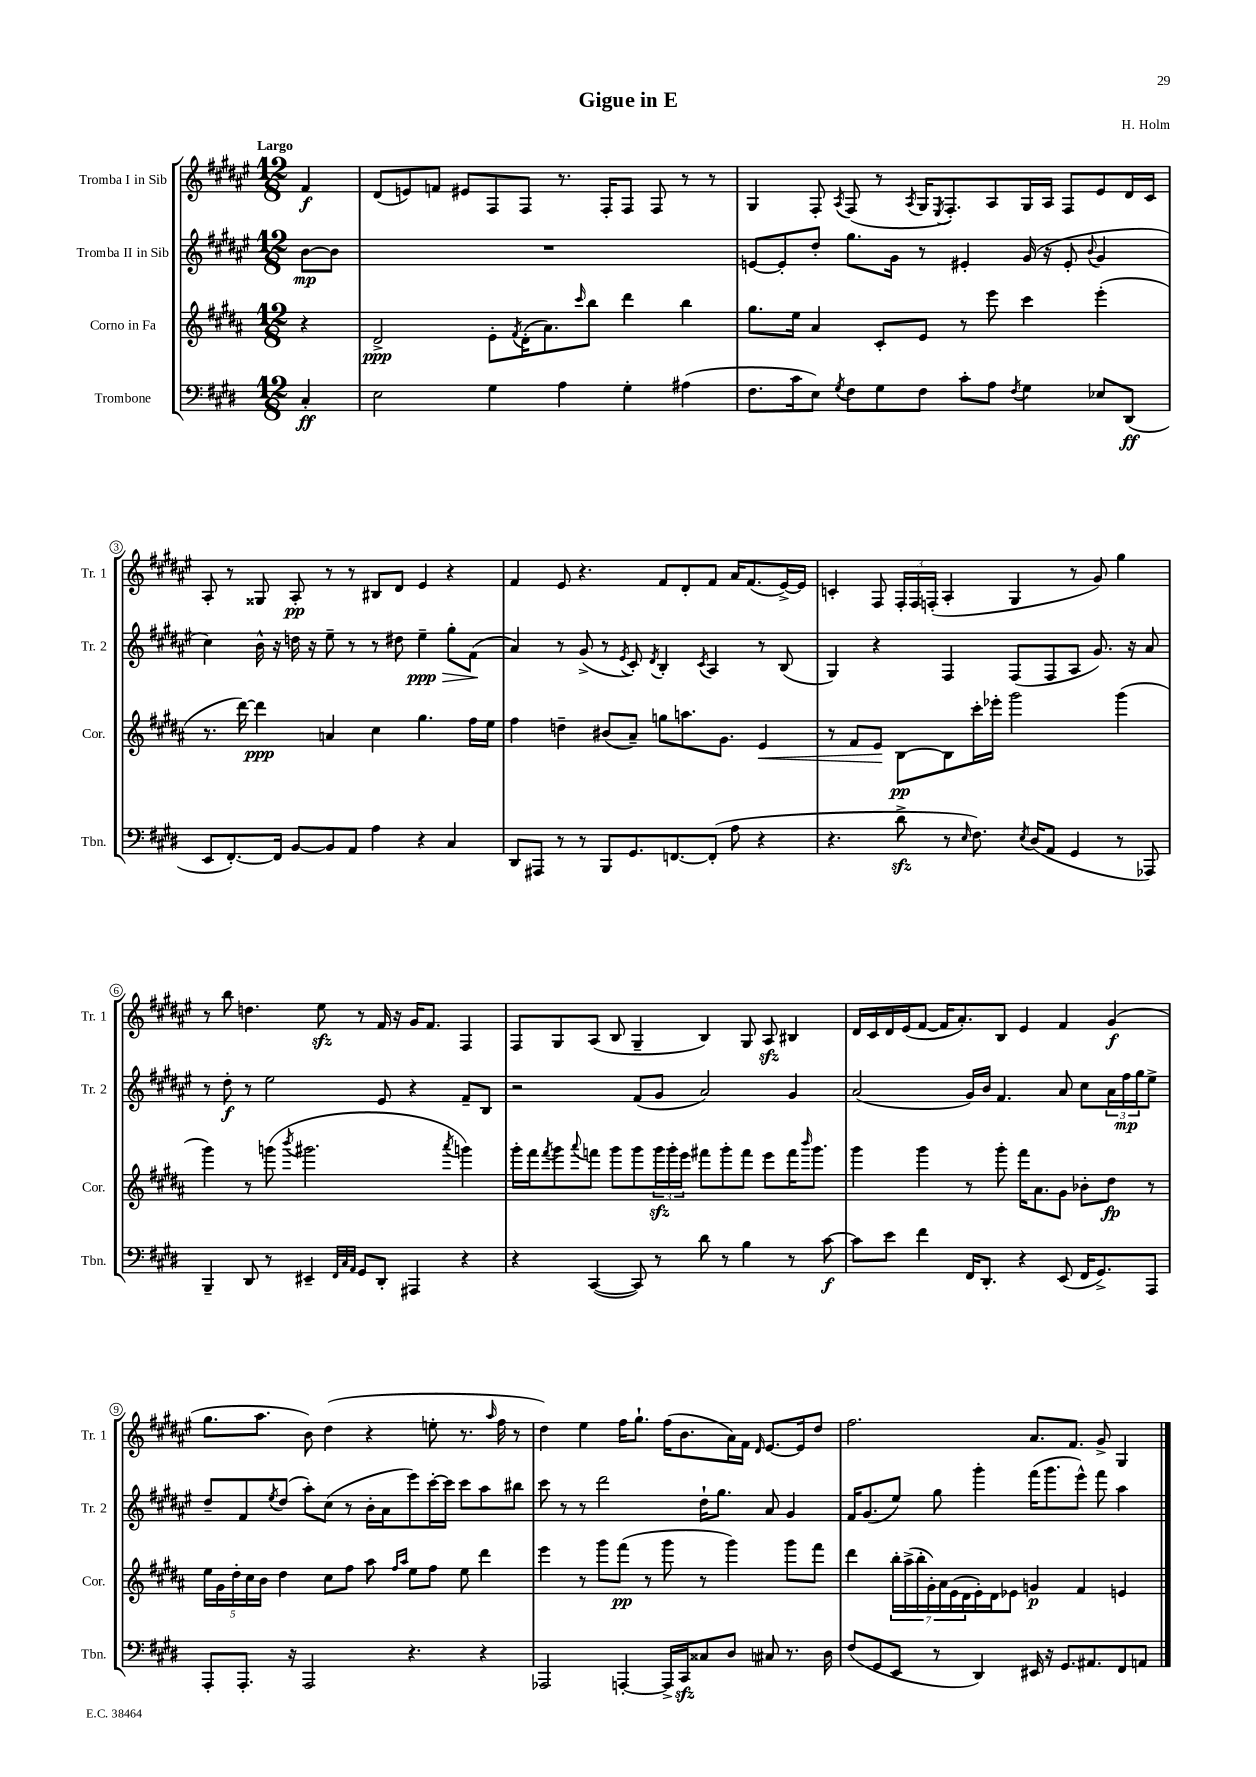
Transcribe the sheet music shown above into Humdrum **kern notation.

**kern	**kern	**kern	**kern
*staff4	*staff3	*staff2	*staff1
*clefF4	*clefG2	*clefG2	*clefG2
*k[f#c#g#d#]	*k[f#c#g#d#a#]	*k[f#c#g#d#a#e#]	*k[f#c#g#d#a#e#]
*M12/8	*M12/8	*M12/8	*M12/8
4C#'	4r	[8b	4f#
.	.	8b]	.
=	=	=	=
2E	2d#^	1.r	(8d#
.	.	.	8e)
.	.	.	8f
.	.	.	8e#
4G#	8e'	.	8F#
.	8qf#	.	.
.	(16d#'	.	8F#
.	8.a#)	.	.
4A	.	.	8.r
.	16qqccc#	.	.
.	8bb	.	.
.	.	.	16F#'
4G#'	4ddd#	.	8F#
.	.	.	8F#
(4A#	4bb	.	8r
.	.	.	8r
=	=	=	=
8.F#	8.gg#	[8e	4G#
.	.	8e']	.
16c#	16ee	.	.
8E)	4a#	8dd#'	8F#'
8qG#	.	.	8qA#
8F#	.	8.gg#	(8F#
8G#	8c#'	.	8r
.	.	16g#	.
.	.	.	8qA#
8F#	8e	8r	16G#
.	.	.	8qE#
.	.	.	8.F#')
8c#'	8r	4e#'	.
8A	8eee	.	8A#
8qF#	.	.	.
4G#	4ccc#	(16g#	16G#
.	.	16r	16A#
.	.	8e#'	8F#
.	.	8qqb	.
8E-	(4eee'	4g#	8e#
(8DD#	.	.	16d#
.	.	.	16c#
=	=	=	=
8EE	8.r	4cc#)	8A#'
[8.FF#')	.	.	8r
.	[16ddd#)	.	.
.	4ddd#]	16b^^	8G##
16FF#]	.	16r	.
[8BB	.	16dd	8A#'
.	.	16r	.
8BB]	4a	8ee#~	8r
8AA	.	8r	8r
4A	4cc#	8r	8B#
.	.	8dd#	8d#
4r	4.gg#	4ee#~	4e#
4C#	.	8gg#'	4r
.	16ff#	(8f#	.
.	16ee	.	.
=	=	=	=
8DD#	4ff#	4a#)	4f#
8AAA#	.	.	.
8r	4dd~	8r	8e#
8r	.	(8g#^	4.r
8BBB	(8b#	8r	.
.	.	8qe#	.
8.GG#	8a#~)	8c#')	.
.	.	8qd#	.
.	8gg	4B'	8f#
[8.FF	.	.	.
.	8.aa	.	8d#'
.	.	8qc#	.
(8FF']	.	4A#	8f#
.	8.g#	.	.
8A	.	.	16a#
.	.	.	(8.f#
4r	4e	8r	.
.	.	(8B	[16e#^)
.	.	.	16e#]
=	=	=	=
4.r	8r	4G#)	4c'
.	8f#	.	.
.	8e	4r	8F#
8d#^	[8B	.	24F#'
.	.	.	24F#
.	.	.	(24F'
8r	8B]	4F#	4A#'
16qqE	.	.	.
8.F#)	16ccc#'	.	.
.	16eee-'	.	.
.	2ggg#	(8F#	4G#
8qE	.	.	.
(16D#	.	.	.
8AA	.	8F#	.
4GG#	.	8A#	8r
.	.	8.g#)	8g#)
8r	(4ggg#	.	4gg#
.	.	16r	.
8AAA-)	.	8a#	.
=	=	=	=
4BBB~	4ggg#)	8r	8r
.	.	8dd#'	8bb
8DD#	8r	8r	4.dd
8r	(8ggg	2ee#	.
.	8qbbb	.	.
4EE#~	2.ggg#	.	.
.	.	.	8ee#
32qqFF#	.	.	.
32qqC#	.	.	.
32qqAA	.	.	.
8GG#	.	.	8r
8DD#'	.	8e#	16f#
.	.	.	16r
4AAA#	.	4r	16g#
.	.	.	8.f#
.	8qaaa#	.	.
4r	4ggg)	8f#~	4F#
.	.	8B	.
=	=	=	=
4r	16ggg#'	2r	8F#
.	16fff#	.	.
.	8qfff#	.	.
.	8ggg#	.	8G#
.	8qqaaa#	.	.
([4CC#	8fff	.	(8A#
.	8ggg#	.	8B
8CC#])	8ggg#	(8f#	4G#~
8r	24ggg#	8g#	.
.	24ggg#'	.	.
.	24eee	.	.
8d#	8fff#	2a#)	4B)
8r	8ggg#'	.	.
4B	8fff#	.	8G#
.	8eee	.	8A#
8r	16fff#	4g#	4B#
.	16qqbbb	.	.
.	8.ggg#	.	.
[8c#	.	.	.
=	=	=	=
8c#]	4ggg#	(2a#	16d#
.	.	.	16c#
8e	.	.	16d#
.	.	.	(16e#
4f#	4ggg#	.	[8f#
.	.	.	16f#]
.	.	.	8.a#')
16FF#	8r	16g#)	.
8.DD#'	.	16b	.
.	8ggg#'	4.f#	8B
4r	16fff#	.	4e#
.	8.a#	.	.
(8EE	8g#	8a#	4f#
16FF#	8b-'	8cc#	.
8.GG#^)	.	.	.
.	8dd#	24a#	(4g#
.	.	24ff#	.
.	.	24gg#	.
8AAA	8r	8ee#^	.
=	=	=	=
8AAA'	20ee	8dd#~	8.gg#
.	20g#	.	.
.	20dd#'	.	.
8.AAA'	.	8f#	.
.	20cc#	.	.
.	.	.	8.aa#
.	20b	.	.
.	.	8qee#	.
.	4dd#	(8dd#	.
16r	.	.	.
2AAA	.	8aa#')	8b)
.	8cc#	(8cc#	(4dd#
.	8ff#	8r	.
.	8aa#	16b'	4r
.	.	16a#	.
.	16qqff#	.	.
.	16qqaa#	.	.
4.r	8ee	8eee#)	.
.	8ff#	[16ccc#'	8ee'
.	.	16ccc#]	.
.	8ee	8ccc#	8.r
4r	4ddd#	8aa#	.
.	.	.	16qqaa#
.	.	.	16ff#
.	.	8bb#	8r
=	=	=	=
2AAA-	4eee	8ccc#	4dd#)
.	.	8r	.
.	8r	8r	4ee#
.	8ggg#	2ddd#	.
[4AAA'	(8fff#	.	16ff#
.	.	.	8.gg#`
.	8r	.	.
16AAA^]	8ggg#	.	(16ff#
16CC#	.	.	8.b
8C##	8r	16dd#`	.
.	.	8.gg#	.
8D#	4ggg#)	.	16a#)
.	.	.	16f#
.	.	.	16qqd#
8C#	.	8a#	[8.e#
8.r	8ggg#	4g#	.
.	.	.	16e#]
.	8fff#	.	8dd#
16D#	.	.	.
=	=	=	=
(8F#	4ddd#	16f#	2.ff#
.	.	(8.g#	.
8GG#	.	.	.
8EE	28bb'	8ee#)	.
.	(28aa#^	.	.
.	28bb'	.	.
.	28g#')	.	.
8r	.	8gg#	.
.	28a#	.	.
.	(28e	.	.
.	28d#	.	.
4DD#)	16e')	4ggg#'	.
.	16d#	.	.
.	8e-	.	.
16EE#	4g	(16fff#	8.a#
16r	.	8.ggg#	.
8.GG#	.	.	.
.	.	.	8.f#
.	4f#	8eee#^^)	.
8.AA#	.	.	.
.	.	8fff#	8g#^
8FF#	4e	4aa#	4G#
8AA	.	.	.
==	==	==	==
*-	*-	*-	*-
